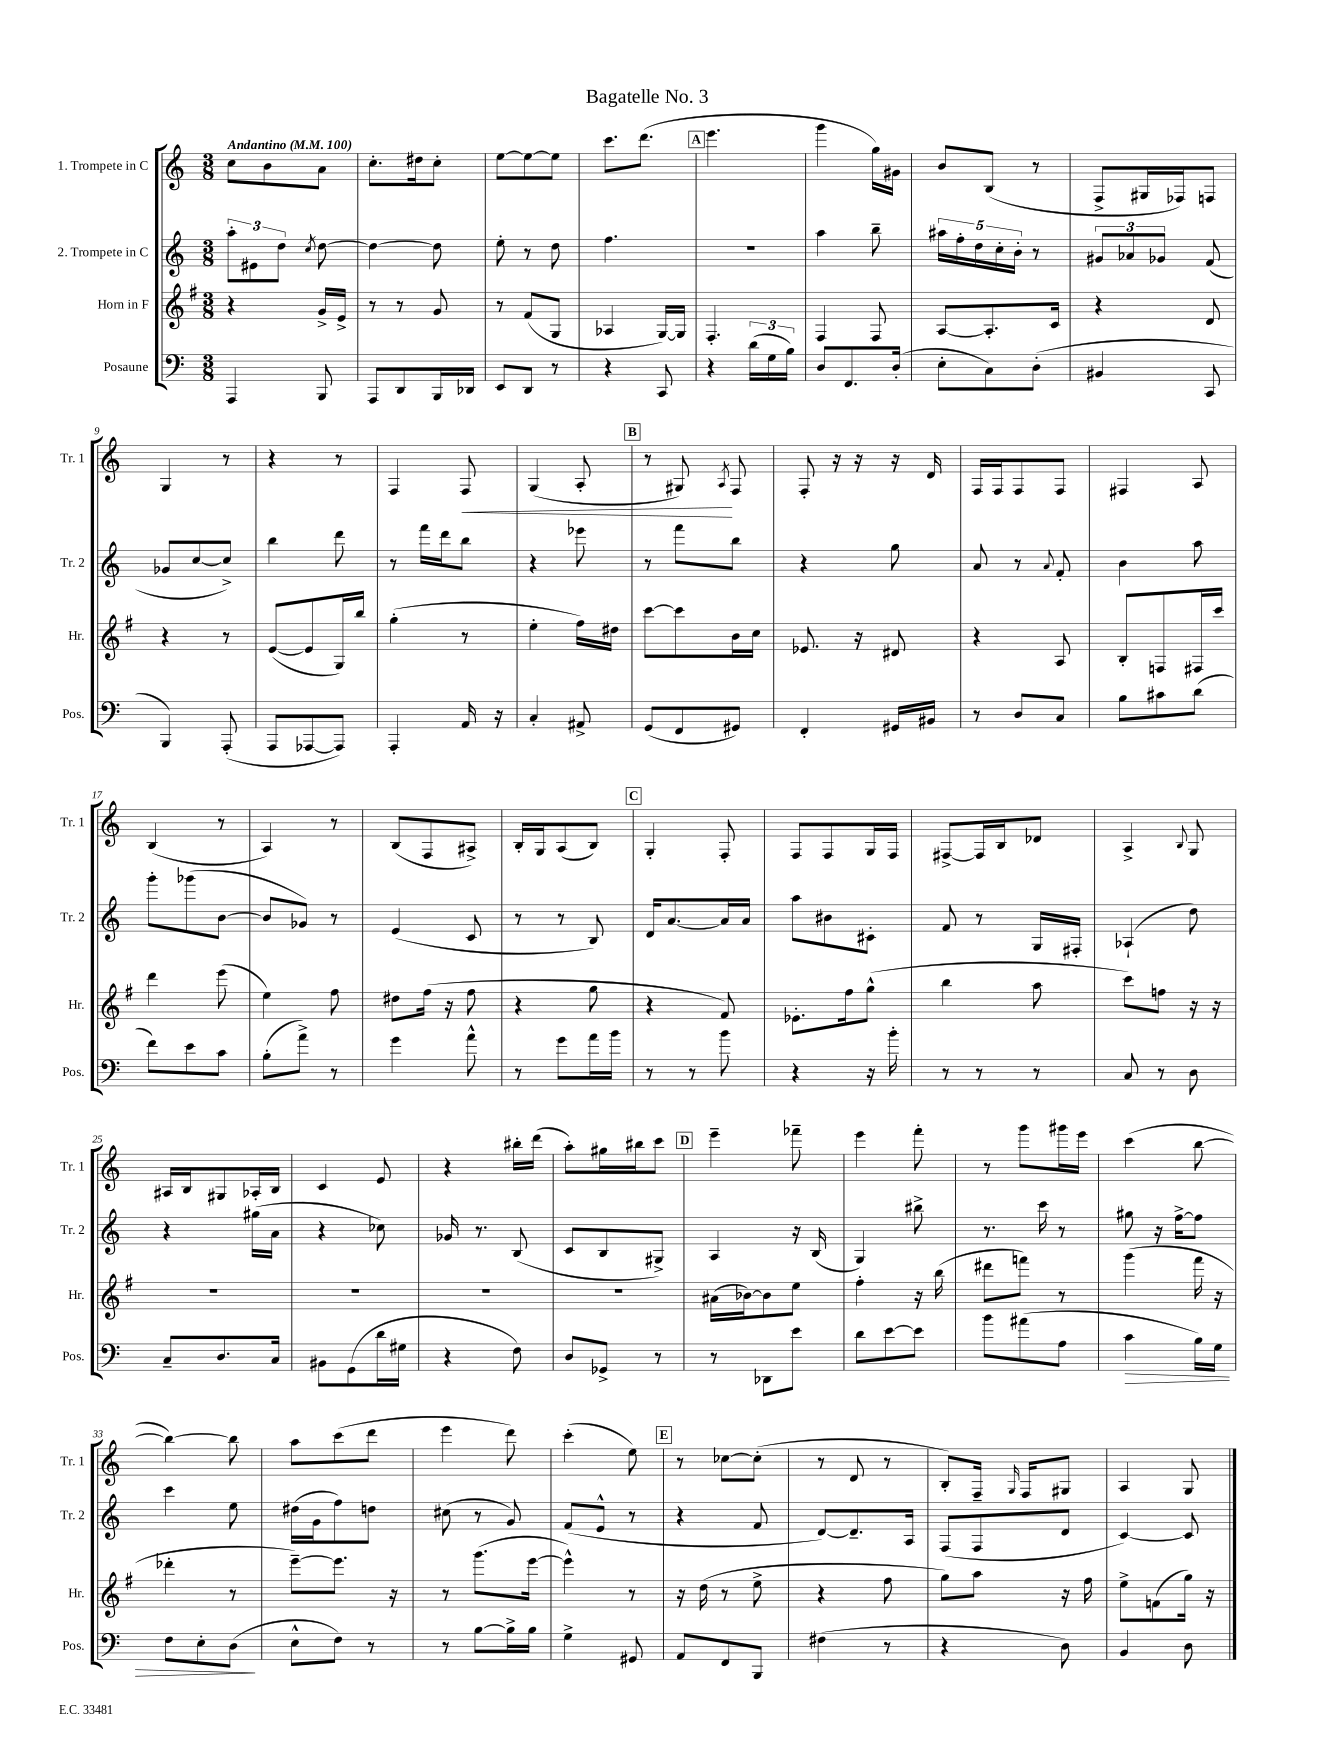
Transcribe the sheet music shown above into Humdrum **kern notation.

**kern	**kern	**kern	**kern
*staff4	*staff3	*staff2	*staff1
*clefF4	*clefG2	*clefG2	*clefG2
*k[]	*k[f#]	*k[]	*k[]
*M3/8	*M3/8	*M3/8	*M3/8
*MM100	*MM100	*MM100	*MM100
4AAA	4r	12aa'	8cc
.	.	12e#	.
.	.	.	8b
.	.	12dd	.
.	.	8qcc	.
8BBB	16g^	[8dd	8a
.	16e^	.	.
=	=	=	=
8AAA	8r	4dd_	8.cc'
8DD	8r	.	.
.	.	.	16dd#
16BBB	8g	8dd]	8cc'
16DD-	.	.	.
=	=	=	=
8EE	8r	8ee'	[8ee
8DD	(8f#	8r	8ee_
8r	8G	8dd	8ee]
=	=	=	=
4r	4A-	4.ff	8.ccc
.	.	.	(8.ddd
8CC	[16G)	.	.
.	16G]	.	.
=	=	=	=
4r	4.F#'	4.r	4.eee
(24d	.	.	.
24G	.	.	.
24B)	.	.	.
=	=	=	=
8D	4F#	4aa	4ggg
8.FF	.	.	.
.	8F#	8bb~	16gg)
(16D'	.	.	16g#
=	=	=	=
8E'	[8A	20aa#	8b
.	.	20ff'	.
.	.	20dd	.
8C)	8.A']	.	(8B
.	.	20cc'	.
.	.	20b'	.
(8D'	.	8r	8r
.	16c	.	.
=	=	=	=
4BB#	4r	12g#	8F^
.	.	12a-	.
.	.	.	16G#
.	.	12g-	.
.	.	.	16F-)
8CC	8d	(8f	8F
=	=	=	=
4BBB)	4r	8g-	4G
.	.	[8cc	.
(8AAA'	8r	8cc^])	8r
=	=	=	=
8AAA	([8e	4bb	4r
[8AAA-	8e]	.	.
8AAA-])	16G)	8ddd	8r
.	16bb	.	.
=	=	=	=
4AAA'	(4gg'	8r	4F
.	.	16fff	.
.	.	16ddd	.
16AA	8r	8bb	8F
16r	.	.	.
=	=	=	=
4C'	4ee'	4r	(4G
8AA#^	16ff#)	8eee-	8A'
.	16dd#	.	.
=	=	=	=
(8GG	[8ccc	8r	8r
8FF	8ccc]	8fff	8G#)
.	.	.	8qA
8GG#)	16b	8bb	8F
.	16cc	.	.
=	=	=	=
4FF'	8.e-	4r	8F'
.	.	.	16r
.	16r	.	16r
16GG#	8d#	8gg	16r
16BB#	.	.	16d
=	=	=	=
8r	4r	8a	16F
.	.	.	16F
8D	.	8r	8F
.	.	8qqa	.
8C	8A	8f'	8F
=	=	=	=
8B	8B'	4b	4F#
8c#	8F	.	.
(8d	16F#	8aa	8A
.	16ccc	.	.
=	=	=	=
8f)	4ddd	8ggg'	(4B
8e	.	(8ggg-	.
8c	(8eee	[8b	8r
=	=	=	=
(8B'	4ee)	8b]	4A)
8a^)	.	8g-)	.
8r	8ff#	8r	8r
=	=	=	=
4g	8dd#	(4e	(8B
.	(16ff#	.	8F
.	16r	.	.
8a^^	8ff#	8c	8A#^)
=	=	=	=
8r	4r	8r	16B'
.	.	.	16G
8g	.	8r	(8A
16a	8gg	8B)	8B)
16b	.	.	.
=	=	=	=
8r	4r	16d	4G'
.	.	[8.a	.
8r	.	.	.
8b	8f#)	16a]	8F'
.	.	16a	.
=	=	=	=
4r	8.e-'	8aa	8F
.	.	8b#	8F
.	16ff#	.	.
16r	(8gg^^	8c#'	16G
16b'	.	.	16F
=	=	=	=
8r	4bb	8f	[8F#^
8r	.	8r	16F#]
.	.	.	16B
8r	8aa	16G	8d-
.	.	16F#'	.
=	=	=	=
8C	8ccc)	(4A-`	4A^
8r	8ff	.	.
.	.	.	8qqB
8D	16r	8dd)	8G
.	16r	.	.
=	=	=	=
8C~	4.r	4r	16A#
.	.	.	16B
8.D	.	.	8G#
.	.	(16gg#	16A-'
16C	.	16a	16B
=	=	=	=
8BB#	4.r	4r	4c
(8GG	.	.	.
16d	.	8cc-)	8e
16G#	.	.	.
=	=	=	=
4r	4.r	16g-	4r
.	.	8.r	.
8F)	.	(8B	16bb#'
.	.	.	(16ddd
=	=	=	=
8D	4.r	8c	8aa')
8GG-^	.	8B	16gg#
.	.	.	16bb#
8r	.	8G#^)	8ccc
=	=	=	=
8r	(16a#	4A	4eee~
.	[16b-)	.	.
8DD-	8b-]	.	.
8e	8ee	16r	8fff-~
.	.	(16B	.
=	=	=	=
8d	4ff#'	4G)	4eee
[8e	.	.	.
8e]	16r	8bb#^	8fff'
.	(16bb	.	.
=	=	=	=
8b	8ddd#	8.r	8r
(8a#	8fff)	.	8ggg
.	.	16ccc	.
8A	8r	8r	16ggg#
.	.	.	16eee
=	=	=	=
4c	(4ggg	8gg#	(4ccc
.	.	16r	.
.	.	[16ff^	.
16B)	16fff#	8ff]	[8bb
16G	16r	.	.
=	=	=	=
8F	4ddd-'	4ccc	4bb_)
8E'	.	.	.
(8D	8r	8ee	8bb]
=	=	=	=
8E^^	[8eee~)	(16dd#	8aa
.	.	16g	.
8F)	8.eee]	8ff)	(8ccc
8r	.	8dd	8ddd
.	16r	.	.
=	=	=	=
8r	8r	(8cc#	4eee
[8B	(8.ggg	8r	.
16B^]	.	8g)	8ddd)
16B	[16eee	.	.
=	=	=	=
4G^	4eee^^])	(8f	(4ccc'
.	.	8e^^	.
8GG#	8r	8r	8ee)
=	=	=	=
8AA	16r	4r	8r
.	(16dd	.	.
8FF	8r	.	[8cc-
8BBB	8ee^	8f	(8cc-']
=	=	=	=
(4F#	4r	[8d)	8r
.	.	8.d~]	8d
8r	8ff#	.	8r
.	.	16A	.
=	=	=	=
4r	8gg)	(8F	8B')
.	8aa	8F	16F~
.	.	.	16qqG
.	.	.	16F
8D)	16r	8d	8G#
.	16ff#	.	.
=	=	=	=
4BB	8ee^	[4c)	4A
.	(8f	.	.
8D	16gg)	8c]	8G
.	16r	.	.
==	==	==	==
*-	*-	*-	*-
